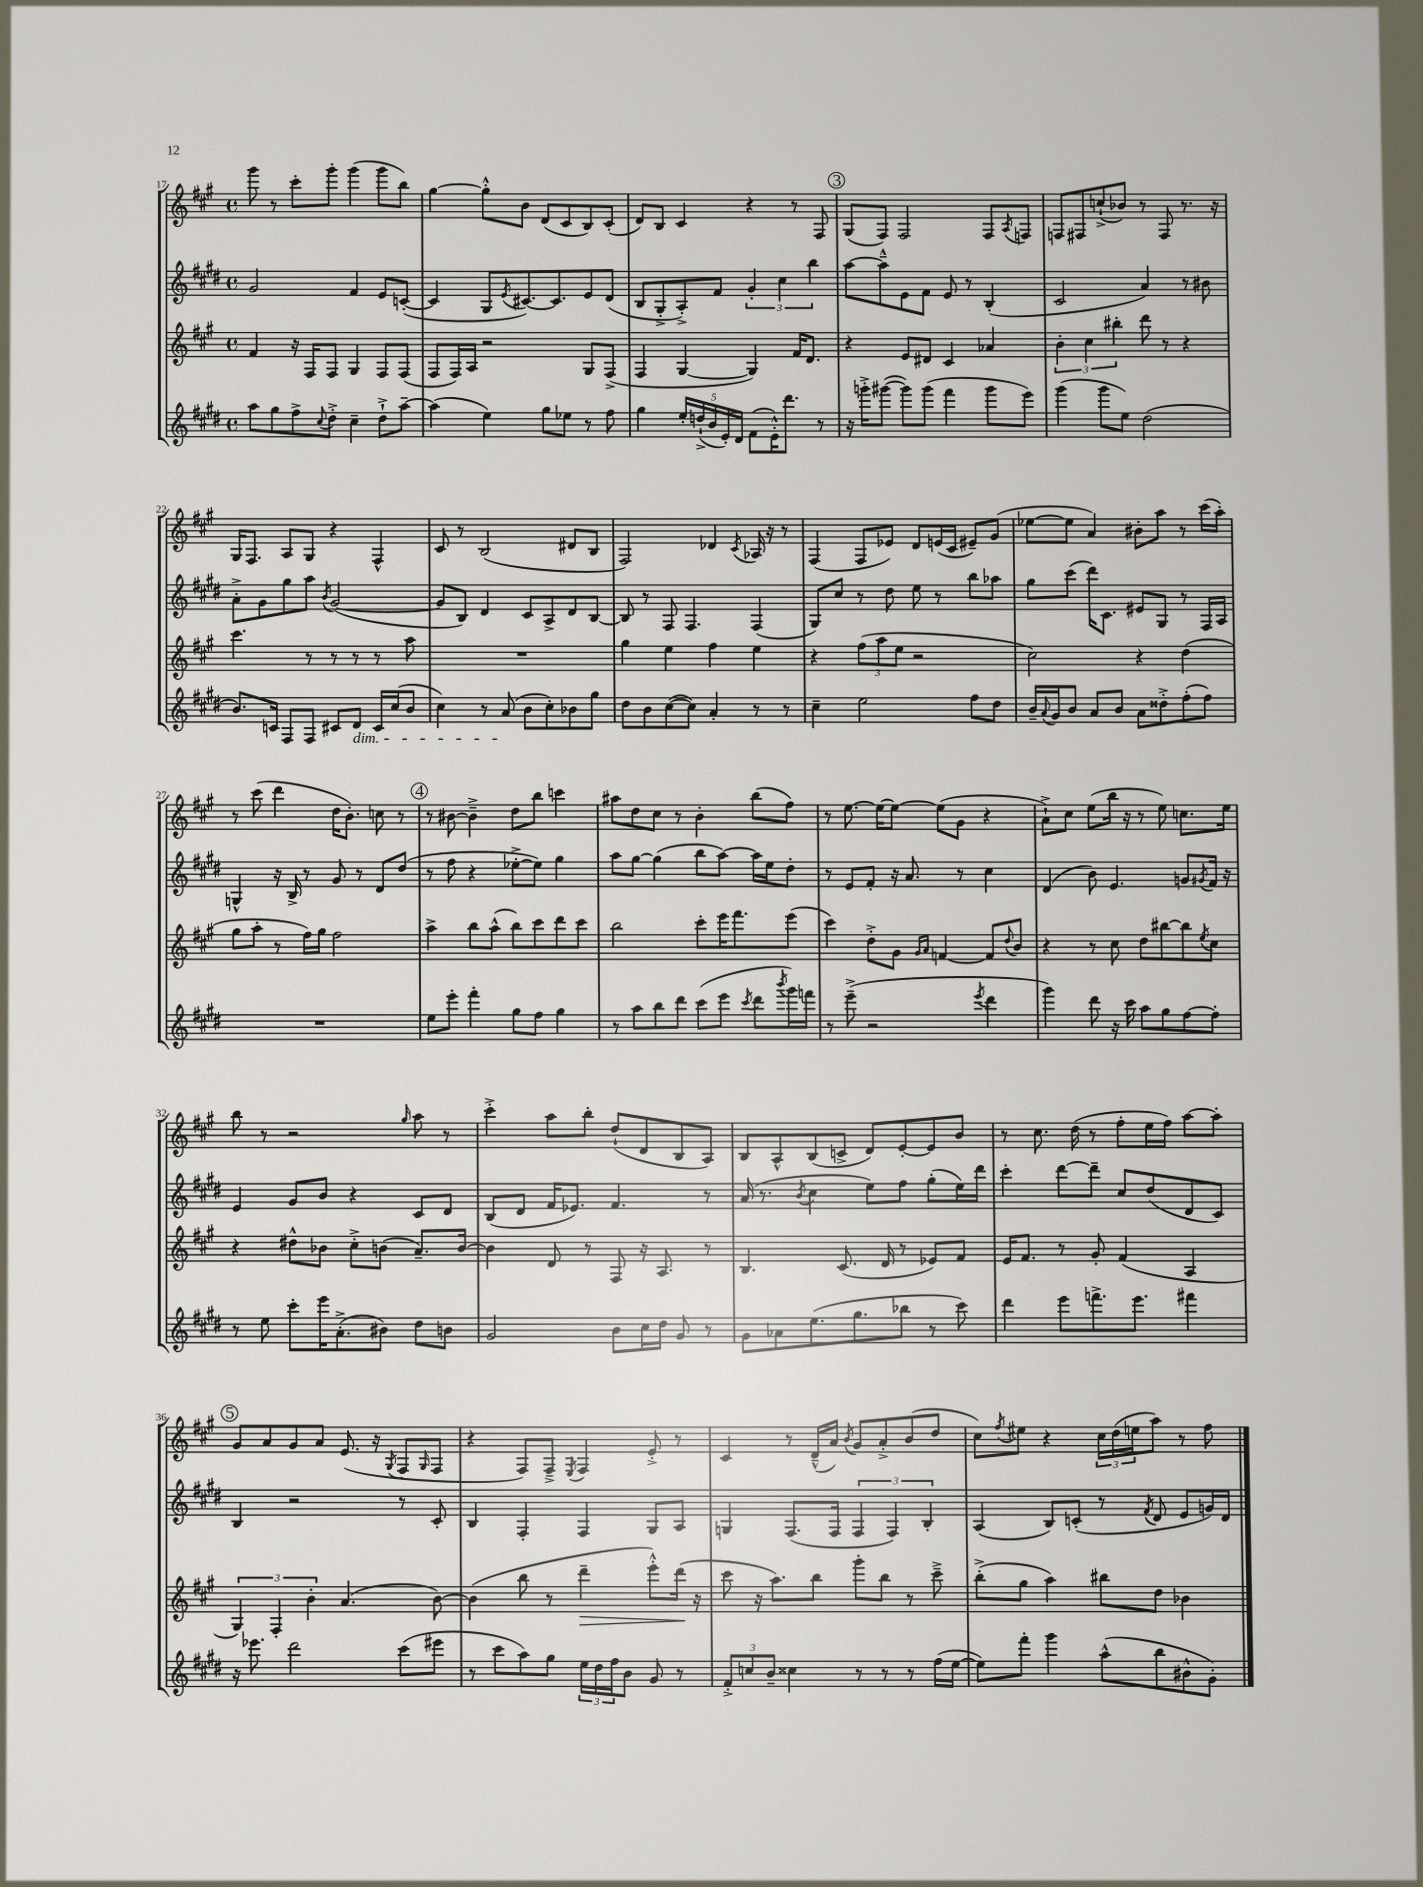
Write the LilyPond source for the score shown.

<<
\new StaffGroup <<
\new Staff = "s0" {
    \clef treble \key a \major \defaultTimeSignature \time 4/4
    gis'''8 r8 cis'''8-. gis'''8-. gis'''4( gis'''8 b''8) |
    gis''4~ gis''8-.-^ b'8 d'8( cis'8 b8) cis'8-.( |
    d'8) b8 cis'4 r4 r8 fis8 |
    \mark \markup { \circle "3" } gis8( fis8) fis2 fis8 \acciaccatura { a8 } f8 |
    f8 fis8 c''8-!->( bes'8) r8 fis8 r8. r16 |
    gis16 fis8. a8 gis8 r4 fis4-^ |
    cis'8 r8 b2( dis'8 b8 |
    fis2) des'4 \acciaccatura { cis'8 } aes16 r16 r8 |
    fis4( fis8 ees'8) d'8 e'16( cis'16 eis'8--) gis'8( |
    ees''8~ ees''8 a'4) bis'8-. a''8 r8 cis'''16( a''16-.) |
    r8 cis'''8( d'''4 d''16 b'8.-.) c''8 r8 |
    \mark \markup { \circle "4" } r8 bis'8~ bis'4---> d''8 b''8 c'''4 |
    ais''8 d''8 cis''8 r8 b'4-. b''8( fis''8) |
    r8 e''8.~ e''16~ e''8~ e''8( gis'8 r4 |
    a'8-!->) cis''8 e''8( b''16 r16 r8 e''8) c''8. e''16 |
    b''8 r8 r2 \grace { gis''16 } a''8 r8 |
    cis'''4-.-> a''8 b''8-. d''8-!( d'8 b8 a8) |
    b8 a8-^ b8( c'8-> d'8) e'8~-. e'8 b'8 |
    r8 cis''8. d''16( r8 fis''8-. e''16 fis''16) a''8~ a''8-. |
    \mark \markup { \circle "5" } gis'8 a'8 gis'8 a'8 e'8.( r16 \acciaccatura { gis8 } fis8 \grace { gis16 } fis8 |
    r4 fis8) fis8---> \acciaccatura { e8 } fis4 e'8-.-> r8 |
    cis'4 r8 d'16---^( a'16) \acciaccatura { b'8 } gis'8 a'8-.-> b'8( d''8 |
    cis''8) \acciaccatura { fis''8 } eis''8 r4 \tuplet 3/2 { cis''16 d''16( e''16 } a''8) r8 fis''8 \bar "|." |
}
\new Staff = "s1" {
    \clef treble \key e \major \defaultTimeSignature \time 4/4
    gis'2 fis'4 e'8 c'8~-.( |
    c'4 gis8 \acciaccatura { e'8 } cis'8.~) cis'8. e'8 dis'8( |
    b8 gis8-.-> a8-.->) fis'8 \tuplet 3/2 { gis'4-. cis''4 b''4 } |
    \mark \markup { \circle "3" } a''8~ a''8---^ e'8 fis'8 e'8 r8 b4-.( |
    cis'2 a'4) r8 bis'8 |
    a'8-.-> gis'8 gis''8 a''8 \acciaccatura { b'8 } gis'2~( |
    gis'8 b8) dis'4 cis'8 a8-> dis'8 b8~ |
    b8 r8 fis8 fis4. fis4( |
    gis8) cis''8 r8 dis''8 e''8 r8 b''8 aes''8 |
    gis''8 cis'''8( dis'''16) cis'8. eis'8 gis8 r8 fis16 a16 |
    g4-^ r16 b16-> r8 gis'8 r8 dis'8 dis''8( |
    \mark \markup { \circle "4" } r8 fis''8 r4 ees''8~-.-> ees''8) gis''4 |
    a''8 gis''8~ gis''4( b''8 a''8~) a''16 e''16 dis''8-. |
    r8 e'8 fis'8-. r16 a'8. r8 cis''4 |
    dis'4( b'8) e'4. g'8 \acciaccatura { gis'8 } fis'16 r16 |
    e'4 gis'8 b'8 r4 cis'8 dis'8 |
    b8( dis'8 fis'16 ees'8.) fis'4. r8 |
    a'16( r8. \acciaccatura { b'8 } cis''4 e''8) fis''8 gis''8-.( e''16) dis'''16 |
    cis'''4-. dis'''8~ dis'''8-- cis''8 dis''8( dis'8 cis'8) |
    \mark \markup { \circle "5" } b4 r2 r8 cis'8-. |
    b4 fis4-. fis4 gis8 a8 |
    g4 fis8.( fis16 \tuplet 3/2 { fis4 fis4) b4-. } |
    a4( b8) c'8-.( r8 \acciaccatura { fis'8 } dis'8 e'8 g'16) dis'16 \bar "|." |
}
\new Staff = "s2" {
    \clef treble \key a \major \defaultTimeSignature \time 4/4
    fis'4 r16 fis16 fis8 gis4 fis8 fis8( |
    fis8 fis16) a16 r2 gis8 fis8->( |
    fis4 gis4~ gis4) fis'16 d'8. |
    \mark \markup { \circle "3" } r4 e'8 dis'8 cis'4 aes'4 |
    \tuplet 3/2 { b'4-. cis''4 bis''4-. } d'''8 r8 r4 |
    cis'''4. r8 r8 r8 r8 a''8 |
    R1 |
    gis''4 e''4 fis''4 e''4 |
    r4 \tuplet 3/2 { fis''8( a''8 e''8 } r2 |
    cis''2) r4 d''4( |
    gis''8 a''8-. r8 fis''16) gis''16 fis''2 |
    \mark \markup { \circle "4" } a''4-> b''8 a''8-^( b''8) cis'''8 d'''8 cis'''8 |
    b''2 cis'''8-. e'''16 fis'''8. e'''8( |
    cis'''4) d''8-.-> gis'8 \grace { gis'16 a'16 } f'4~ f'8 \appoggiatura { d''8 } b'8 |
    r4 r8 cis''8 d''8 bis''8~ bis''8 \acciaccatura { e''8 } cis''8 |
    r4 dis''8-^ bes'8 cis''8-.-> b'8( a'8.--) b'16~ |
    b'4 d'8 r8 fis8 r16 a8. r8 |
    b4. cis'8.( d'16 r8 ees'8) fis'8 |
    e'16 fis'8. r8 gis'8-. fis'4( a4 |
    \mark \markup { \circle "5" } \tuplet 3/2 { gis4) fis4-. b'4-. } a'4.( b'8~) |
    b'4( b''8 r8 d'''4--\> e'''8-.-^) d'''16\!( r16 |
    cis'''8 r16 a''8.) b''8 gis'''8-. b''8 r8 cis'''8---> |
    b''8-.->( gis''8 a''4) bis''8 d''8 bes'4 \bar "|." |
}
\new Staff = "s3" {
    \clef treble \key e \major \defaultTimeSignature \time 4/4
    a''8 gis''8 fis''8-> \appoggiatura { cis''8 } dis''8-.-> cis''4-- dis''8-!-> a''8~-- |
    a''4( e''4) gis''8 ees''8 r8 fis''8 |
    gis''4 \tuplet 5/4 { e''16-. d''16-!->( b'16 e'16-.) dis'16 } fis'8( e'16-.-^) dis'''8. r8 |
    \mark \markup { \circle "3" } r16 g'''16-.-> gis'''8~( gis'''8) gis'''8( fis'''4 gis'''8 e'''8) |
    gis'''4( gis'''8 e''8) dis''2( |
    b'8.) c'16 fis8 fis8 cis'8 dis'8\dim cis'16 cis''16( b'8 |
    cis''4) r8 a'8\!( b'8 cis''8-.) bes'8 gis''8 |
    dis''8 b'8 cis''8~( cis''8) a'4-. r8 r8 |
    cis''4-- e''2 fis''8 dis''8 |
    b'16-- \appoggiatura { a'8 } gis'16 b'8 a'8 b'8 a'8 disis''8-.-> fis''8-.( fis''8) |
    R1 |
    \mark \markup { \circle "4" } e''8 e'''8-. fis'''4-. gis''8 fis''8 gis''4 |
    r8 a''8 b''8 dis'''8 cis'''8( e'''8 \acciaccatura { cis'''8 } dis'''8 \acciaccatura { b'''8 } gis'''16) f'''16 |
    r8 e'''8--->( r2 \acciaccatura { e'''8 } dis'''4 |
    gis'''4) dis'''8 r16 cis'''16 a''8 gis''8 fis''8~ fis''8-. |
    r8 e''8 cis'''8-. e'''16 a'8.-.->( bis'8) dis''8 b'8 |
    gis'2 b'8 cis''16 dis''16 gis'8 r8 |
    gis'8 aes'8 e''8.( gis''8. bes''8 r8 cis'''8) |
    dis'''4 e'''8 f'''8.-> e'''8. fis'''4 |
    \mark \markup { \circle "5" } r16 ees'''8. dis'''2 cis'''8( eis'''8 |
    r8 cis'''8 a''8) gis''8 \tuplet 3/2 { e''16 dis''16 fis''16 } b'8 gis'8 r8 |
    \tuplet 3/2 { fis'8-.-> c''8 b'8-- } cisis''4 r8 r8 r8 fis''16( e''16~ |
    e''8) fis'''8-. gis'''4 a''8-^( b''8 bis'8-^ gis'8-.) \bar "|." |
}
>>
>>
\layout { \context { \Score currentBarNumber = #17 } }
